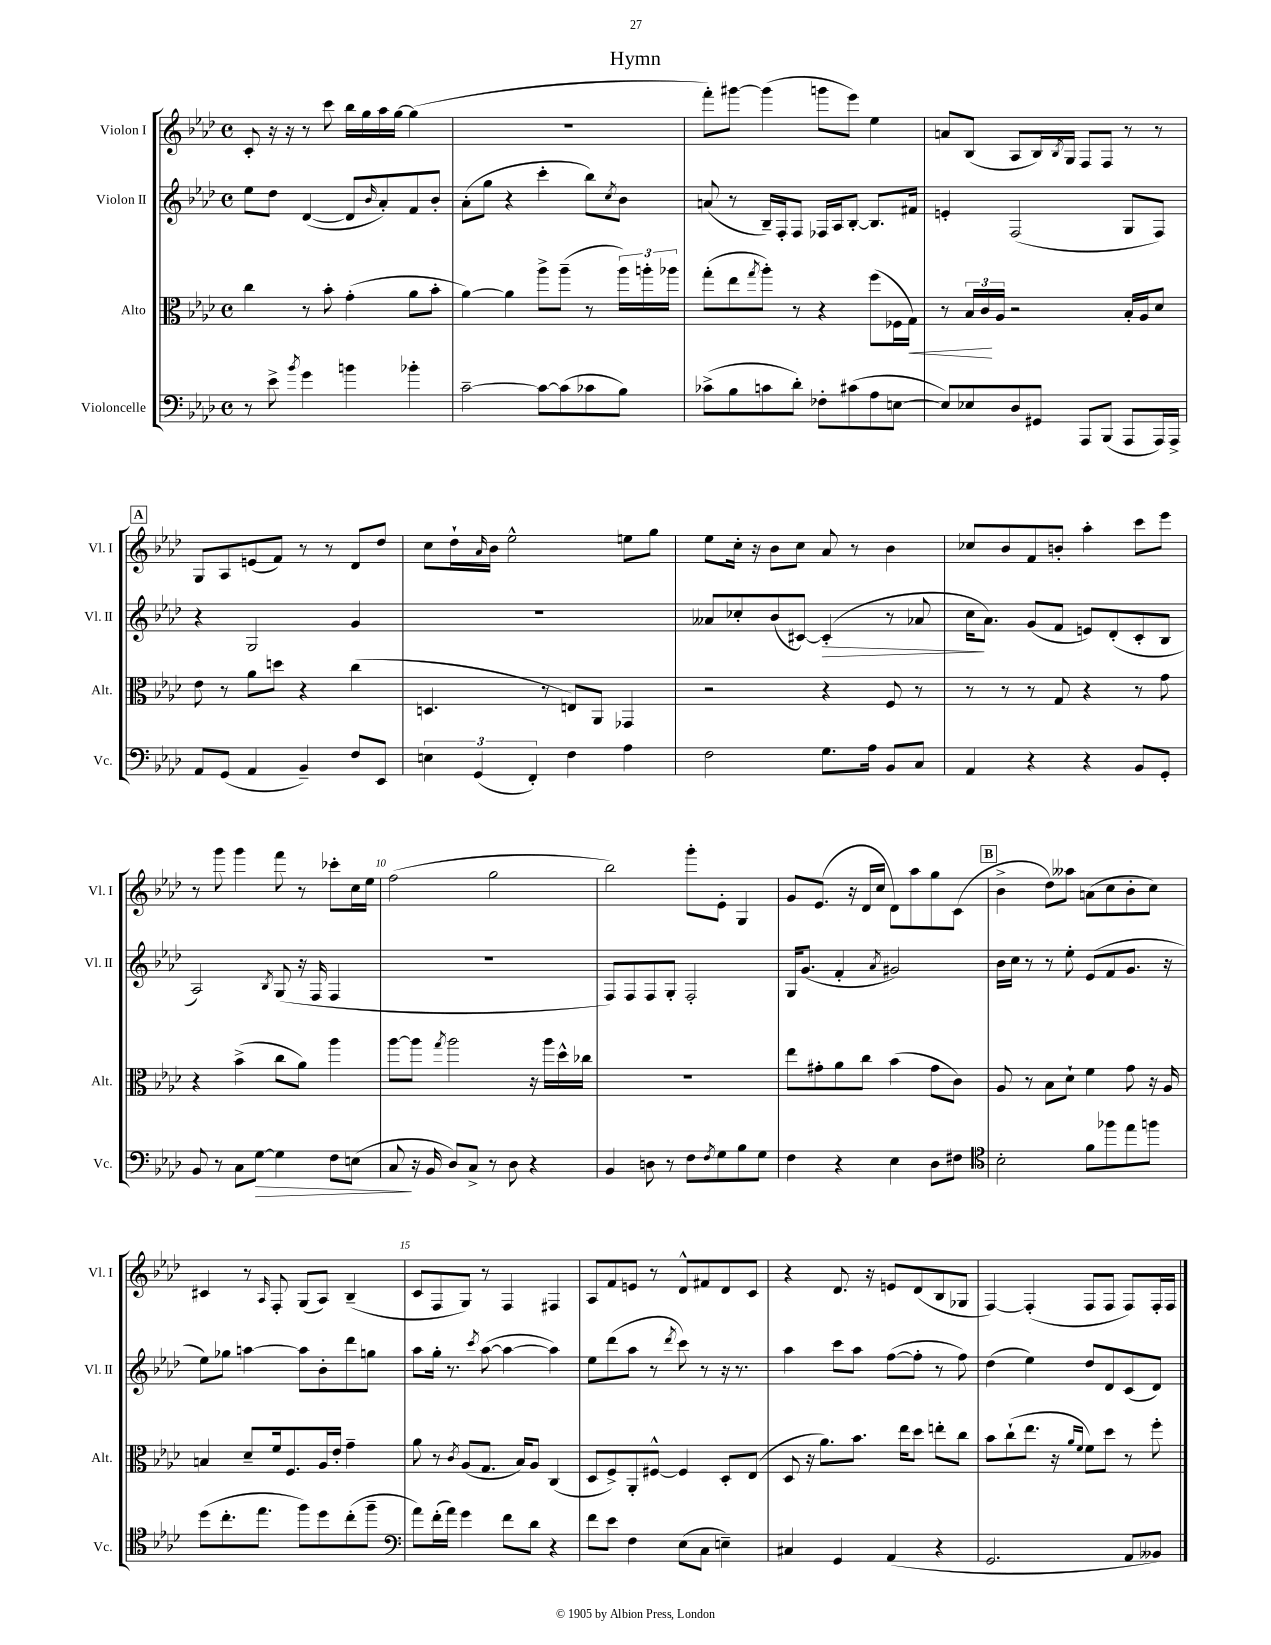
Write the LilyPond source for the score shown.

\header { title = "Hymn" }
<<
\new StaffGroup <<
\new Staff = "s0" \with { instrumentName = "Violon I" shortInstrumentName = "Vl. I" } {
    \clef treble \key aes \major \defaultTimeSignature \time 4/4
    c'8-. r16 r16 r8 c'''8 bes''16 g''16 aes''16 g''16~ g''4( |
    R1 |
    f'''8-.) gis'''8~ gis'''4( g'''8 ees'''8) ees''4 |
    a'8 bes8( aes8 bes16) \acciaccatura { bes8 } g16 f8 f8 r8 r8 |
    \mark \markup { \box "A" } g8 aes8 e'8( f'8) r8 r8 des'8 des''8 |
    c''8 des''16-! \grace { aes'16 } bes'16 ees''2-^ e''8 g''8 |
    ees''8 c''16-. r16 bes'8 c''8 aes'8 r8 bes'4 |
    ces''8 bes'8 f'8 b'8-. aes''4-. c'''8 ees'''8 |
    r8 g'''8 g'''4 f'''8 r8 ces'''8-. c''16 ees''16 |
    f''2( g''2 |
    bes''2) g'''8-. ees'8-. g4 |
    g'8 ees'8.( r16 des'16 c''16 des'8) aes''8 g''8 c'8( |
    \mark \markup { \box "B" } bes'4-> des''8) aeses''8 a'8( c''8 bes'8-. c''8) |
    cis'4 r8 \grace { aes16 } f8-. g8( aes8) bes4--( |
    c'8 f8 g8) r8 f4 fis4 |
    aes8 f'8 e'8 r8 des'8-^ fis'8 des'8 c'8 |
    r4 des'8. r16 e'8 des'8( bes8 ges8 |
    f4~) f4-.( f8 f8 f8) f16-. f16 \bar "|." |
}
\new Staff = "s1" \with { instrumentName = "Violon II" shortInstrumentName = "Vl. II" } {
    \clef treble \key aes \major \defaultTimeSignature \time 4/4
    ees''8 des''8 des'4~( des'8 \grace { bes'16 } aes'8-.) f'8 bes'8-. |
    aes'8-.( g''8 r4 c'''4-. bes''8) \acciaccatura { c''8 } bes'8 |
    a'8( r8 bes16--) f16-. f8 fes16 aes16 bes8~-. bes8. fis'16 |
    e'4-. f2( g8 f8) |
    \mark \markup { \box "A" } r4 g2 g'4 |
    R1 |
    aeses'8 ces''8-. bes'8( cis'8~) cis'4-.\>( r8 aes'8 |
    c''16\! aes'8.) g'8( f'8 e'8) des'8-.( c'8-. bes8 |
    aes2) \acciaccatura { bes8 } g8( r16 f16 f4 |
    R1 |
    f8) f8 f8 g8-. f2-. |
    g16 g'8.( f'4-. \acciaccatura { aes'8 } gis'2) |
    \mark \markup { \box "B" } bes'16 c''16 r8 r8 ees''8-. ees'8( f'8 g'8. r16 |
    ees''8) ges''8 a''4~ a''8 bes'8-. des'''8 g''8 |
    aes''8 g''16-. r8. \acciaccatura { c'''8 } aes''8~( aes''4~ aes''4) |
    ees''8 des'''8( aes''8 r8 \acciaccatura { des'''8 } c'''8) r8 r16 r8. |
    aes''4 c'''8 aes''8 f''8~( f''8-. r8 f''8) |
    des''4( ees''4) des''8 des'8 c'8( des'8) \bar "|." |
}
\new Staff = "s2" \with { instrumentName = "Alto" shortInstrumentName = "Alt." } {
    \clef alto \key aes \major \defaultTimeSignature \time 4/4
    c''4 r8 bes'8-. g'4-.( aes'8 bes'8-. |
    aes'4~) aes'4 aes''8-> aes''8--( r8 \tuplet 3/2 { aes''16) a''16-. aes''16 } |
    g''8-.( ees''8 \acciaccatura { g''8 } aes''8-.) r8 r4 f''8( fes16 g16\<) |
    r8 \tuplet 3/2 { bes16 c'16\! aes16 } r2 bes16-. aes16 des'8 |
    \mark \markup { \box "A" } ees'8 r8 aes'8 d''8 r4 c''4( |
    d4. r8 e8) aes,8 ges,4 |
    r2 r4 f8 r8 |
    r8 r8 r8 g8 r4 r8 g'8 |
    r4 bes'4->( c''8 aes'8) aes''4 |
    aes''8~ aes''8 \acciaccatura { g''8 } aes''2 r16 aes''16 des''16-^ ces''16 |
    R1 |
    ees''8 gis'8-. aes'8 c''8 bes'4( gis'8 c'8) |
    \mark \markup { \box "B" } aes8 r8 bes8 des'8-! f'4 g'8 r16 aes16 |
    b4 des'8-- f'16 f8. aes16 ees'16-. g'4-- |
    aes'8 r8 \acciaccatura { c'8 } aes8( g8. bes16) aes8 c4( |
    des8 f8->) aes,8-. fis8~-^ fis4 des8-. ees8( |
    des8 r16 aes'8.) bes'8. ees''16 des''8 e''8-. c''8 |
    bes'8 c''8-!( ees''8. r16 \grace { aes'16 f'16 } f'8) des''8 r8 f''8-. \bar "|." |
}
\new Staff = "s3" \with { instrumentName = "Violoncelle" shortInstrumentName = "Vc." } {
    \clef bass \key aes \major \defaultTimeSignature \time 4/4
    r8 ees'8-> \acciaccatura { bes'8 } g'4 b'4 bes'4-. |
    c'2~-- c'8~ c'8( ces'8 bes8) |
    ces'8->( bes8 c'8 des'8-.) fes8-. cis'8( aes8 e8~ |
    e8) ees8 des8 gis,8 aes,,8 bes,,8( aes,,8 aes,,16) aes,,16-> |
    \mark \markup { \box "A" } aes,8 g,8( aes,4 bes,4--) f8 ees,8 |
    \tuplet 3/2 { e4 g,4( f,4-.) } f4 aes4 |
    f2 g8. aes16 bes,8 c8 |
    aes,4 r4 r4 bes,8 g,8-. |
    bes,8 r8 c8 g8~\> g4 f8 e8( |
    c8\! r16 bes,16 des8) c8-> r8 des8 r4 |
    bes,4 d8 r8 f8 \acciaccatura { f8 } g8 bes8 g8 |
    f4 r4 ees4 des8 fis8 |
    \mark \markup { \box "B" } \clef tenor bes2-. f'8 fes''8 ees''8 f''8 |
    des''8( c''8.-. ees''8. f''8) des''8 c''8-.( f''8-- |
    \clef bass aes'8) f'16-.( aes'16) g'4 f'8 des'8 r4 |
    f'8 ees'8 f4 ees8( c8 e4--) |
    cis4 g,4 aes,4( r4 |
    g,2. aes,8 beses,8) \bar "|." |
}
>>
>>
\layout { \context { \Score \override BarNumber.break-visibility = ##(#f #t #t) barNumberVisibility = #(every-nth-bar-number-visible 5) } }
